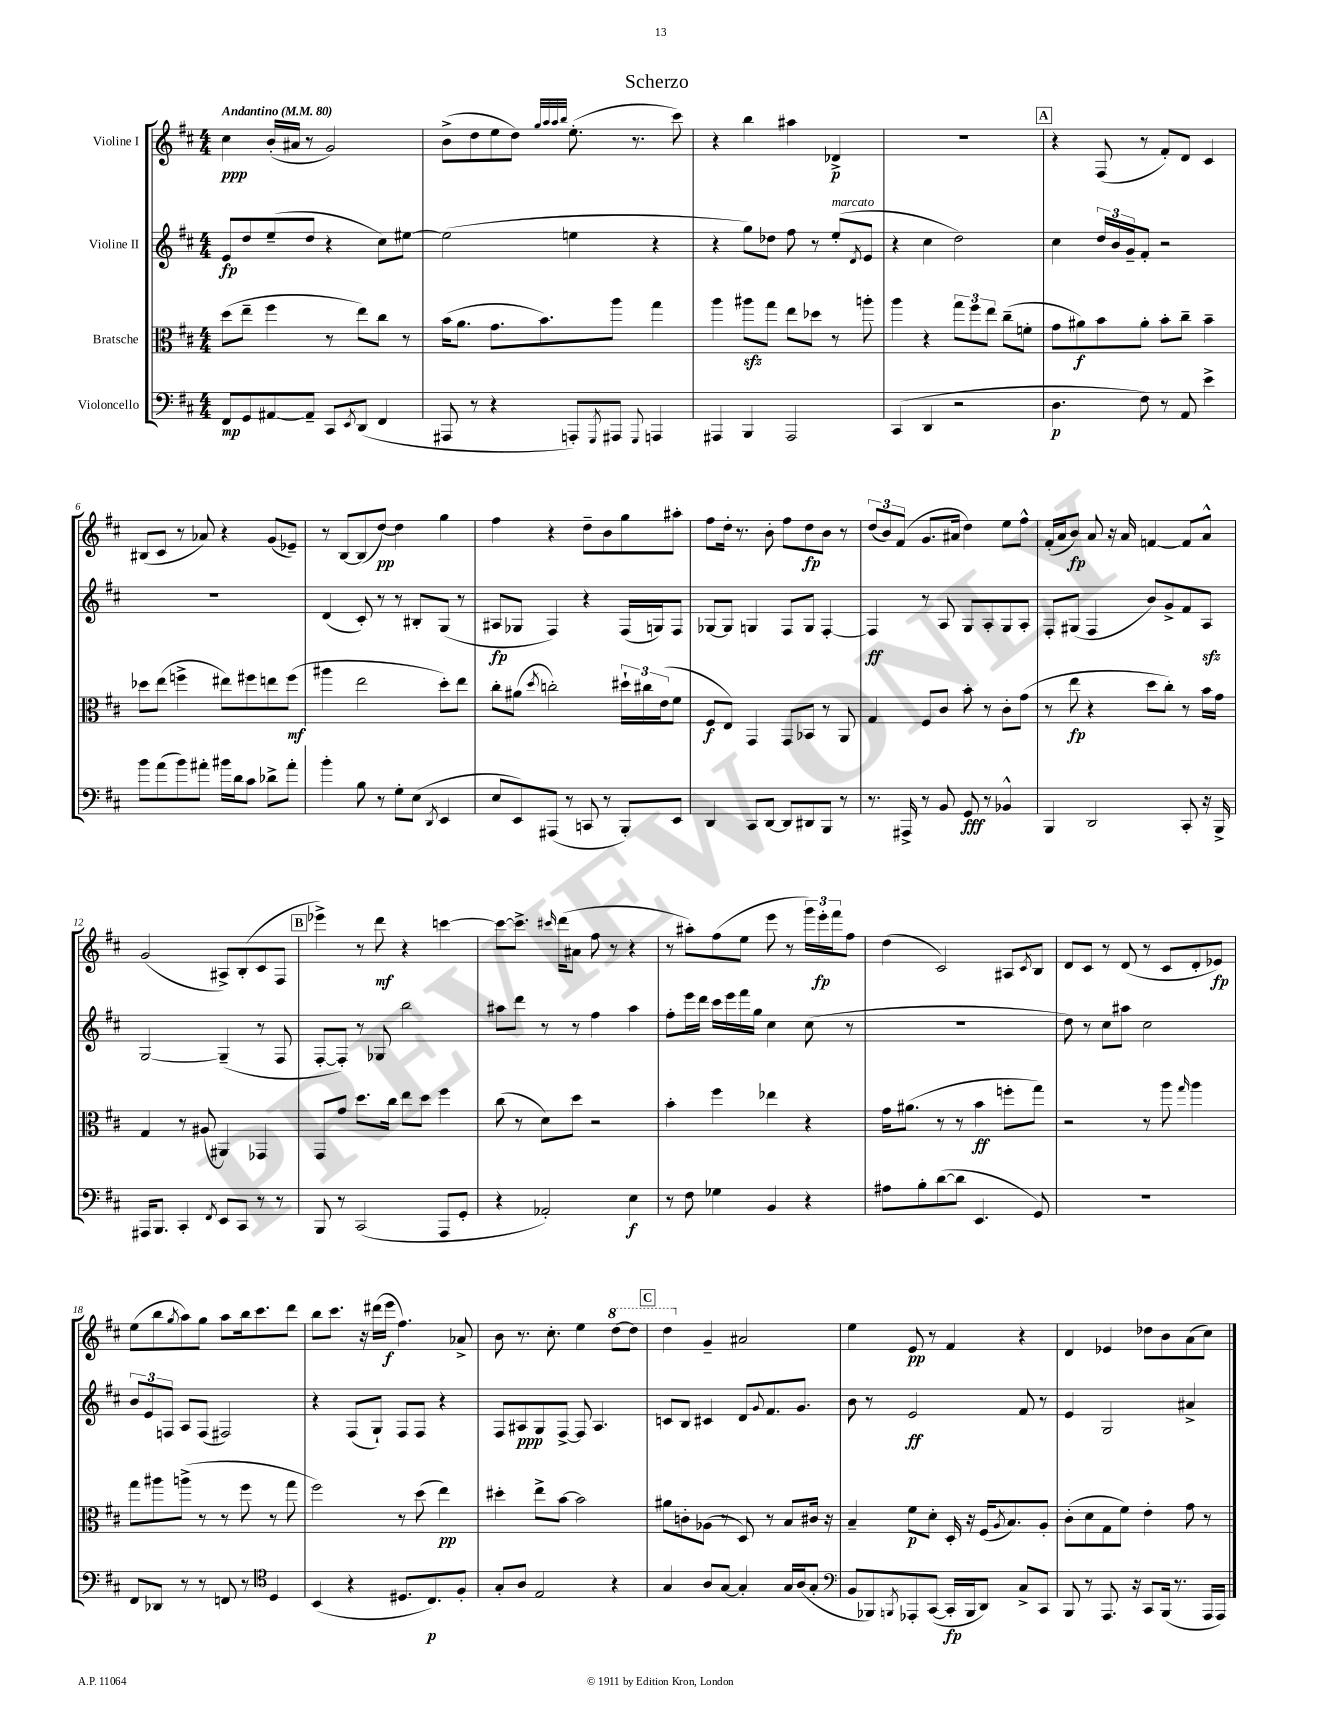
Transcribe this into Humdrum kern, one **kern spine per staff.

**kern	**kern	**kern	**kern
*staff4	*staff3	*staff2	*staff1
*clefF4	*clefC3	*clefG2	*clefG2
*k[f#c#]	*k[f#c#]	*k[f#c#]	*k[f#c#]
*M4/4	*M4/4	*M4/4	*M4/4
*MM80	*MM80	*MM80	*MM80
8FF#	(8dd	8e	4cc#
8GG	8ee~	8dd	.
[8AA#	4ff#	(8ee~	(16b'
.	.	.	16a#
8AA#~]	.	8dd	8r
8CC#	8r	4r	2g)
8qEE	.	.	.
(8DD	8ee)	.	.
4FF#	8cc#	8cc#)	.
.	8r	[8ee#	.
=	=	=	=
8AAA#	(16b	(2ee#]	(8b^
.	8.a	.	.
8r	.	.	8dd
4r	8.g	.	8ee
.	.	.	8dd)
.	8.b)	.	.
.	.	.	32qqgg
.	.	.	32qqaa
.	.	.	32qqaa
.	.	.	32qqbb
8AAA')	.	4ee	(8.ee'
8qGGG	.	.	.
8AAA#	8aa	.	.
.	.	.	8.r
8qqGGG	.	.	.
4AAA	4gg	4r	.
.	.	.	8ccc#)
=	=	=	=
4AAA#	4aa	4r	4r
4BBB	8aa#	8gg)	4bb
.	8gg	8dd-	.
2AAA#	8ee	8ff#	4aa#
.	8dd-	8r	.
.	8r	(8ee'	4d-^
.	.	8qd	.
.	8aa'	8e	.
=	=	=	=
(4CC#	4aa	4r	1r
4DD	4r	4cc#	.
2r	12gg	2dd)	.
.	12ff#	.	.
.	12ee	.	.
.	(8cc#~	.	.
.	8f'	.	.
=	=	=	=
4.D	8g	4cc#	4r
.	8a#)	.	.
.	8b	24dd	(8F#
.	.	24b	.
.	.	24g~	.
8F#)	8a#'	8f#'	8r
8r	8b'	2r	8f#')
8AA	8cc#~	.	8d
4e^	4b~	.	4c#
=	=	=	=
8b	8dd-	1r	(8B#
(8a	(8ee	.	8c#
8b)	4ff^	.	8r
8a#'	.	.	8a-)
16b#	8ee#)	.	4r
16d	.	.	.
8c#	8ff#	.	.
8d-^	8ee	.	(8g
8a#'	(8ff#	.	8e-~)
=	=	=	=
4b'	4aa#	(4d	8r
.	.	.	[8B
8B	2ee	8c#')	(8B]
8r	.	8r	[8dd)
8G'	.	8r	4dd]
(8E	.	8B#'	.
8qDD	.	.	.
4EE	8dd')	(8G	4gg
.	8ee	8r	.
=	=	=	=
8E	8cc#'	8A#	4ff#
8EE)	(8a#	8G-	.
.	8qdd	.	.
(8AAA#	2cc')	4F#)	4r
8r	.	.	.
8CC	.	4r	8dd~
8r	.	.	8b
8BBB')	24dd#`	(16F#	8gg
.	24cc#	.	.
.	.	16G)	.
.	(24e	.	.
8EE	8f#	8F#	8aa#'
=	=	=	=
4DD	8F#	[8G-	8ff#
.	8E)	8G-]	16dd'
.	.	.	8.r
8CC#	4GG	4G	.
[8DD	.	.	8b'
8DD]	8GG	8F#	8ff#
8DD#	8BB-	8G	8dd
8BBB	8r	[4F#'	8b
8r	8AA	.	8r
=	=	=	=
8.r	4G	4F#]	(12dd
.	.	.	12b)
.	.	.	(12f#
16AAA#^	.	.	.
8r	8F#	8r	8.g
8BB	8c#	8A	.
.	.	.	16a#
8GG	8b'	8G	4dd)
8r	8r	8A'	.
4BB-^^	8c#'	8G	8ee
.	(8g	8A'	8ff#^^
=	=	=	=
4BBB	8r	8F#'	(16f#'
.	.	.	16a
.	8ee	(8G#	8b)
2DD	4r	4F#	8a
.	.	.	16r
.	.	.	16a
.	8dd	8b)	[4f
.	8cc#')	8g^	.
8CC#'	8r	8f#	8f]
16r	16b	8A	8a^^
16BBB^	16g	.	.
=	=	=	=
16AAA#	4G	[2G	(2g
8.BBB	.	.	.
4CC#'	8r	.	.
.	(8A#	.	.
8qFF#	.	.	.
8EE	4AA#)	(4G~]	8A#^)
8CC#	.	.	(8B'
8r	4GG-	8r	8c#
8r	.	8F#	8F#
=	=	=	=
8BBB	8GG	[8F#'	4eee-^)
8r	8g	8F#'])	.
(2CC#	8.dd	8r	8r
.	.	8G-	8ddd
.	16cc#	.	.
.	8ee	2bb	4r
.	8dd	.	.
8AAA	4ff#	.	[4ccc
8GG'	.	.	.
=	=	=	=
4r	(8cc#	8aa#	8ccc_
.	8r	8ddd	8.ccc^]
2AA-')	8d)	8r	.
.	.	.	16qqccc#
.	.	.	(16ddd
.	8dd	8r	8a#
.	2r	4ff#	8ff#
.	.	.	8r
4E	.	4aa#	4r
=	=	=	=
8r	4b'	8ff#'	8r
8F#	.	16eee	8aa#')
.	.	16ddd	.
4G-	4ff#	16ccc#	(8ff#
.	.	16eee	.
.	.	16fff#	8ee
.	.	16gg	.
4BB	4ee-	4cc#	8eee
.	.	.	8r
4r	4r	(8cc#	24ggg)
.	.	.	24eee'
.	.	.	24fff#
.	.	8r	8ff#
=	=	=	=
8A#	16g	1r	(4dd
.	(8.a#	.	.
8B'	.	.	.
([8d	8r	.	2c#)
8d]	8r	.	.
4.EE	4b	.	.
.	8ff'	.	8A#
.	.	.	8qc#
8GG)	8gg)	.	8B
=	=	=	=
1r	2r	8dd)	8d
.	.	8r	8c#
.	.	8cc#	8r
.	.	8aa#	(8d
.	8r	2cc#	8r
.	8aa	.	8c#
.	16qqgg	.	.
.	4aa	.	8d'
.	.	.	8e-)
=	=	=	=
8FF#	8gg	12b	(8ee
.	.	12e	.
8DD-	8aa#	.	8bb
.	.	12F	.
.	.	.	8qgg
8r	(8aa^	8A	8aa)
8r	8r	(8F	8gg
8FF	8r	2F#)	8aa
8r	8ff#	.	16bb
.	.	.	8.ccc#
*clefC4	*	*	*
4D	8r	.	.
.	8gg	.	8ddd
=	=	=	=
(4BB	2ff#)	4r	8bb
.	.	.	8.ccc#
4r	.	(8F#	.
.	.	.	16r
.	.	8G`)	(16ddd#
.	.	.	16eee
8.D#	8r	8F#	4.ff#)
.	(8dd	8F#	.
8.C#)	.	.	.
.	4ee)	4r	.
8F#'	.	.	8a-^
=	=	=	=
8G'	4dd#'	8F#	8b
8A	.	8A#	8.r
2E	8ee^	8G	.
.	.	.	8.cc#'
.	[8b	[8F#^	.
.	2b]	8F#]	4ee
.	.	4.A#	.
4r	.	.	[8ddd
.	.	.	8ddd]
=	=	=	=
4G	8a#	8c	4ddd
.	8c'	8B	.
8A	(8A-	4c#	4g~
[8G	8r	.	.
4G']	8D)	8d	2a#
.	.	8qqg	.
.	8r	8.f#	.
16G	8B	.	.
(16A	.	8.g	.
8G'	16c#	.	.
.	16r	.	.
=	=	=	=
*clefF4	*	*	*
8BB	4B~	8b	4ee
8BBB-)	.	8r	.
8qBBB	.	.	.
8AAA-'	8f#	2e	8e
([8CC#	8d'	.	8r
16CC#']	16D'	.	4f#
16BBB	16r	.	.
8DD)	(16F#	.	.
.	8qA	.	.
.	8.B)	.	.
8C#^	.	8f#	4r
8CC#	8A'	8r	.
=	=	=	=
8BBB	(8c#'	4e	4d
8r	8d	.	.
8.AAA	8G	2G	4e-
.	8f#)	.	.
16r	.	.	.
8CC#	4e'	.	8dd-
(16BBB	.	.	8b
8.r	.	.	.
.	8g	4a#^	(8a
16AAA	8r	.	8cc#)
16AAA)	.	.	.
==	==	==	==
*-	*-	*-	*-
